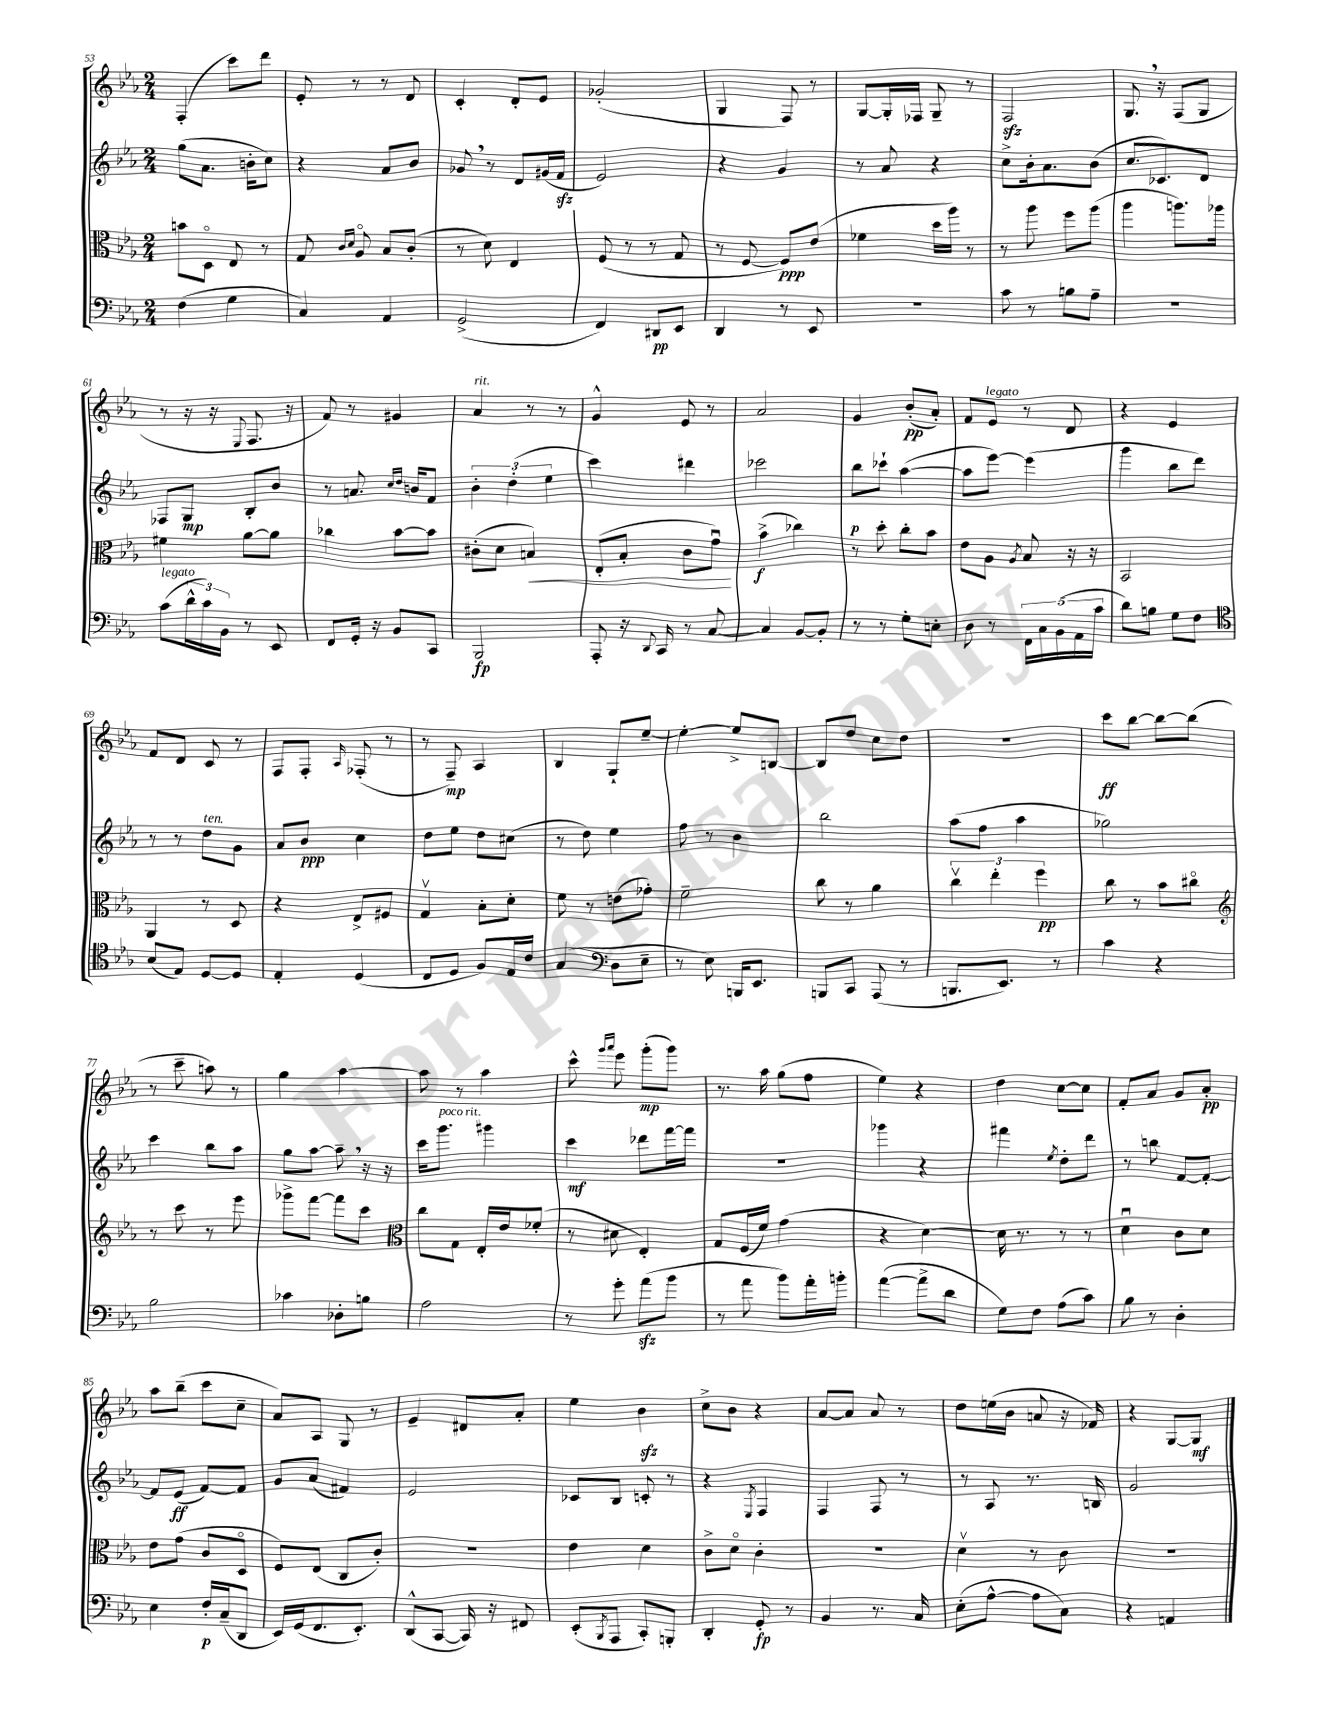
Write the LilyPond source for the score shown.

<<
\new StaffGroup <<
\new Staff = "s0" {
    \clef treble \key ees \major \numericTimeSignature \time 2/4
    f4-.( c'''8) d'''8 |
    ees'8-. r8 r8 d'8 |
    c'4-. d'8-. ees'8 |
    ges'2-.( |
    g4 f8) r8 |
    g8~ g16-. fes16 g8-- r8 |
    f2\sfz |
    g8. \breathe r16 f8( g8 |
    r8 r16 r16 \appoggiatura { ees8 } f8. r16 |
    f'8) r8 gis'4 |
    aes'4^\markup { \italic "rit." } r8 r8 |
    g'4-^ ees'8 r8 |
    aes'2 |
    g'4 bes'8-.\pp( aes'8-.) |
    f'8 ees'8^\markup { \italic "legato" } r8 d'8 |
    r4 ees'4 |
    f'8 d'8 c'8 r8 |
    f8 f8-. \grace { aes16 } fes8-.( r8 |
    r8 f8--\mp) aes4 |
    bes4 g8-! ees''8~-- |
    ees''4~-. ees''8-> b8~ |
    b8 d''8 c''8 d''8 |
    R2 |
    c'''8\ff bes''8~ bes''8~ bes''8( |
    r8 c'''8-- a''8) r8 |
    g''4 aes''4~ |
    aes''8 r8 aes''4 |
    c'''8-^ \grace { g'''16 aes'''16 } ees'''8 g'''8-.\mp( g'''8) |
    r8. aes''16 g''8( f''8 |
    ees''4) r4 |
    d''4 c''8~ c''8 |
    f'8-. aes'8 g'8 aes'8-.\pp |
    aes''8 bes''8--( c'''8 c''8-- |
    aes'8) aes8 g8 r8 |
    ees'4-- dis'8 aes'8-. |
    ees''4 bes'4\sfz |
    c''8-> bes'8 r4 |
    aes'8~ aes'8 aes'8 r8 |
    d''8 e''16( bes'16 a'8 r16 fes'16) |
    r4 g8~ g8\mf \bar "|." |
}
\new Staff = "s1" {
    \clef treble \key ees \major \numericTimeSignature \time 2/4
    g''8( aes'8. b'16-. c''8) |
    r4 aes'8 bes'8 |
    ges'8 \breathe r8 d'8 gis'16( f'16\sfz |
    ees'2) |
    r4 g'4 |
    r8 aes'8 r4 |
    c''8-> bes'16-. aes'8. bes'8( |
    c''8. ces'8.) d'8 |
    fes8 g8\mp bes8-. bes'8 |
    r8 a'8. \grace { c''16 d''16 } b'16 f'8 |
    \tuplet 3/2 { bes'4-. d''4-.( ees''4 } |
    c'''4) dis'''4 |
    ces'''2 |
    bes''8\p ces'''8-! aes''4~( |
    aes''8 ees'''8~) ees'''4( |
    g'''4 bes''8 d'''8) |
    r8 r8 d''8^\markup { \italic "ten." } g'8 |
    aes'8 bes'8\ppp c''4 |
    d''8 ees''8 d''8 cis''8( |
    r8 d''8) ees''4 |
    f''8 r8 bes'4 |
    bes''2 |
    aes''8( f''8 aes''4 |
    ges''2) |
    c'''4 bes''8 aes''8 |
    g''8 aes''8~ aes''8-- \breathe r16 r16 |
    c'''16 g'''8.^\markup { \italic "poco rit." } gis'''4 |
    c'''4\mf des'''8 f'''16~ f'''16 |
    r2 |
    ges'''4 r4 |
    fis'''4 \acciaccatura { ees''8 } d''8-. d'''8 |
    r8 b''8 f'8~ f'8~-. |
    f'8 ees'8\ff( f'8~) f'8 |
    g'8 aes'8( fis'4) |
    ees'2 |
    ces'8 bes8 c'8-. r8 |
    r4 \acciaccatura { ees8 } f4 |
    f4 f8 r8 |
    r8 aes8 r8. b16 |
    g'2 \bar "|." |
}
\new Staff = "s2" {
    \clef alto \key ees \major \numericTimeSignature \time 2/4
    b'8 d8\flageolet ees8 r8 |
    g8 \grace { c'16 d'16 } aes8\flageolet bes8 c'8-.( |
    r8 d'8) ees4 |
    f8( r8 r8 g8 |
    r8 f8~ f8\ppp) ees'8( |
    fes'4 d''16 aes''16) r8 |
    r8 aes''8 f''8 aes''8( |
    aes''4 a''8.) aes''16 |
    fis'4 aes'8~ aes'8 |
    ces''4 bes'8~ bes'8 |
    cis'8-.( d'8 b4\<) |
    ees8-.( bes8-. c'8 g'8\downbow\!) |
    bes'4->\f( ces''4) |
    r8 d''8-. c''8-. bes'8 |
    ees'8 aes8 \acciaccatura { aes8 } bes8 r16 r16 |
    bes,2 |
    aes,4 r8 d8 |
    r4 ees8-> fis8 |
    g4\upbow bes8-. d'8-. |
    f'8 r8 e'8( ges'8-.) |
    f'2-- |
    c''8 r8 aes'4 |
    \tuplet 3/2 { c''4\upbow ees''4-. f''4\pp } |
    c''8 r8 bes'8 cis''8\flageolet |
    \clef treble r8 c'''8 r8 ees'''8 |
    ges'''8-> f'''8~ f'''8 c'''8 |
    \clef alto c''8 g8 ees16-. ees'16 fes'8-.( |
    r8 dis'8 ees4-.) |
    g8 f16( f'16) g'4( |
    r4 d'4~) |
    d'16 r8. r8 r8 |
    d'4\downbow c'8 d'8 |
    ees'8 g'8( c'8 d8\flageolet |
    f8) ees8( c8 c'8-.) |
    R2 |
    ees'4 d'4 |
    c'8-> d'8\flageolet c'4-. |
    R2 |
    d'4\upbow r8 c'8 |
    R2 \bar "|." |
}
\new Staff = "s3" {
    \clef bass \key ees \major \numericTimeSignature \time 2/4
    f4( g4 |
    c4) aes,4 |
    g,2->( |
    f,4) dis,8\pp ees,8 |
    d,4 r8 ees,8 |
    r2 |
    c'8 r8 b8 aes8-- |
    R2 |
    c'8^\markup { \italic "legato" }( \tuplet 3/2 { d'16-^ c'16) bes,16 } r8 ees,8 |
    f,8 g,16-. r16 bes,8 c,8 |
    bes,,2\fp |
    aes,,8-. r16 \appoggiatura { d,8 } c,16 r8 c8~ |
    c4 bes,8~ bes,8-. |
    r8 r8 g8-. e8-. |
    d8 r8 \tuplet 5/4 { f,16 c16 bes,16( aes,16 c'16 } |
    d'8) b8 g8 f8 |
    \clef tenor bes8( ees8) d8~ d8 |
    ees4-. d4( |
    c8 d8 f8) ees16 c'16 |
    g4( \clef bass d8 ees8-- |
    r8 ees8) b,,16 ees,8. |
    b,,8 c,8 aes,,8( r8 |
    b,,8. ees,8.) r8 |
    c'4 r4 |
    bes2 |
    ces'4 des8-. b8 |
    aes2 |
    r8 g'8-. aes'8\sfz( bes'8 |
    r8 aes'8 bes'8) aes'16-. b'16-. |
    aes'4~( aes'8-> d'8 |
    g8) f8 aes8( c'8) |
    bes8 r8 d4-. |
    ees4 f16-.\p c16--( d,8 |
    ees,16) g,16( f,8. ees,8.-.) |
    d,8-^( c,8~ c,16) r16 fis,8 |
    ees,8-.( \acciaccatura { bes,,8 } aes,,8 c,8-.) b,,8-. |
    d,4-. g,8-.\fp r8 |
    bes,4 r8. c16 |
    ees8-.( aes8~-^ aes8 c8) |
    r4 a,4 \bar "|." |
}
>>
>>
\layout { \context { \Score currentBarNumber = #53 } }
